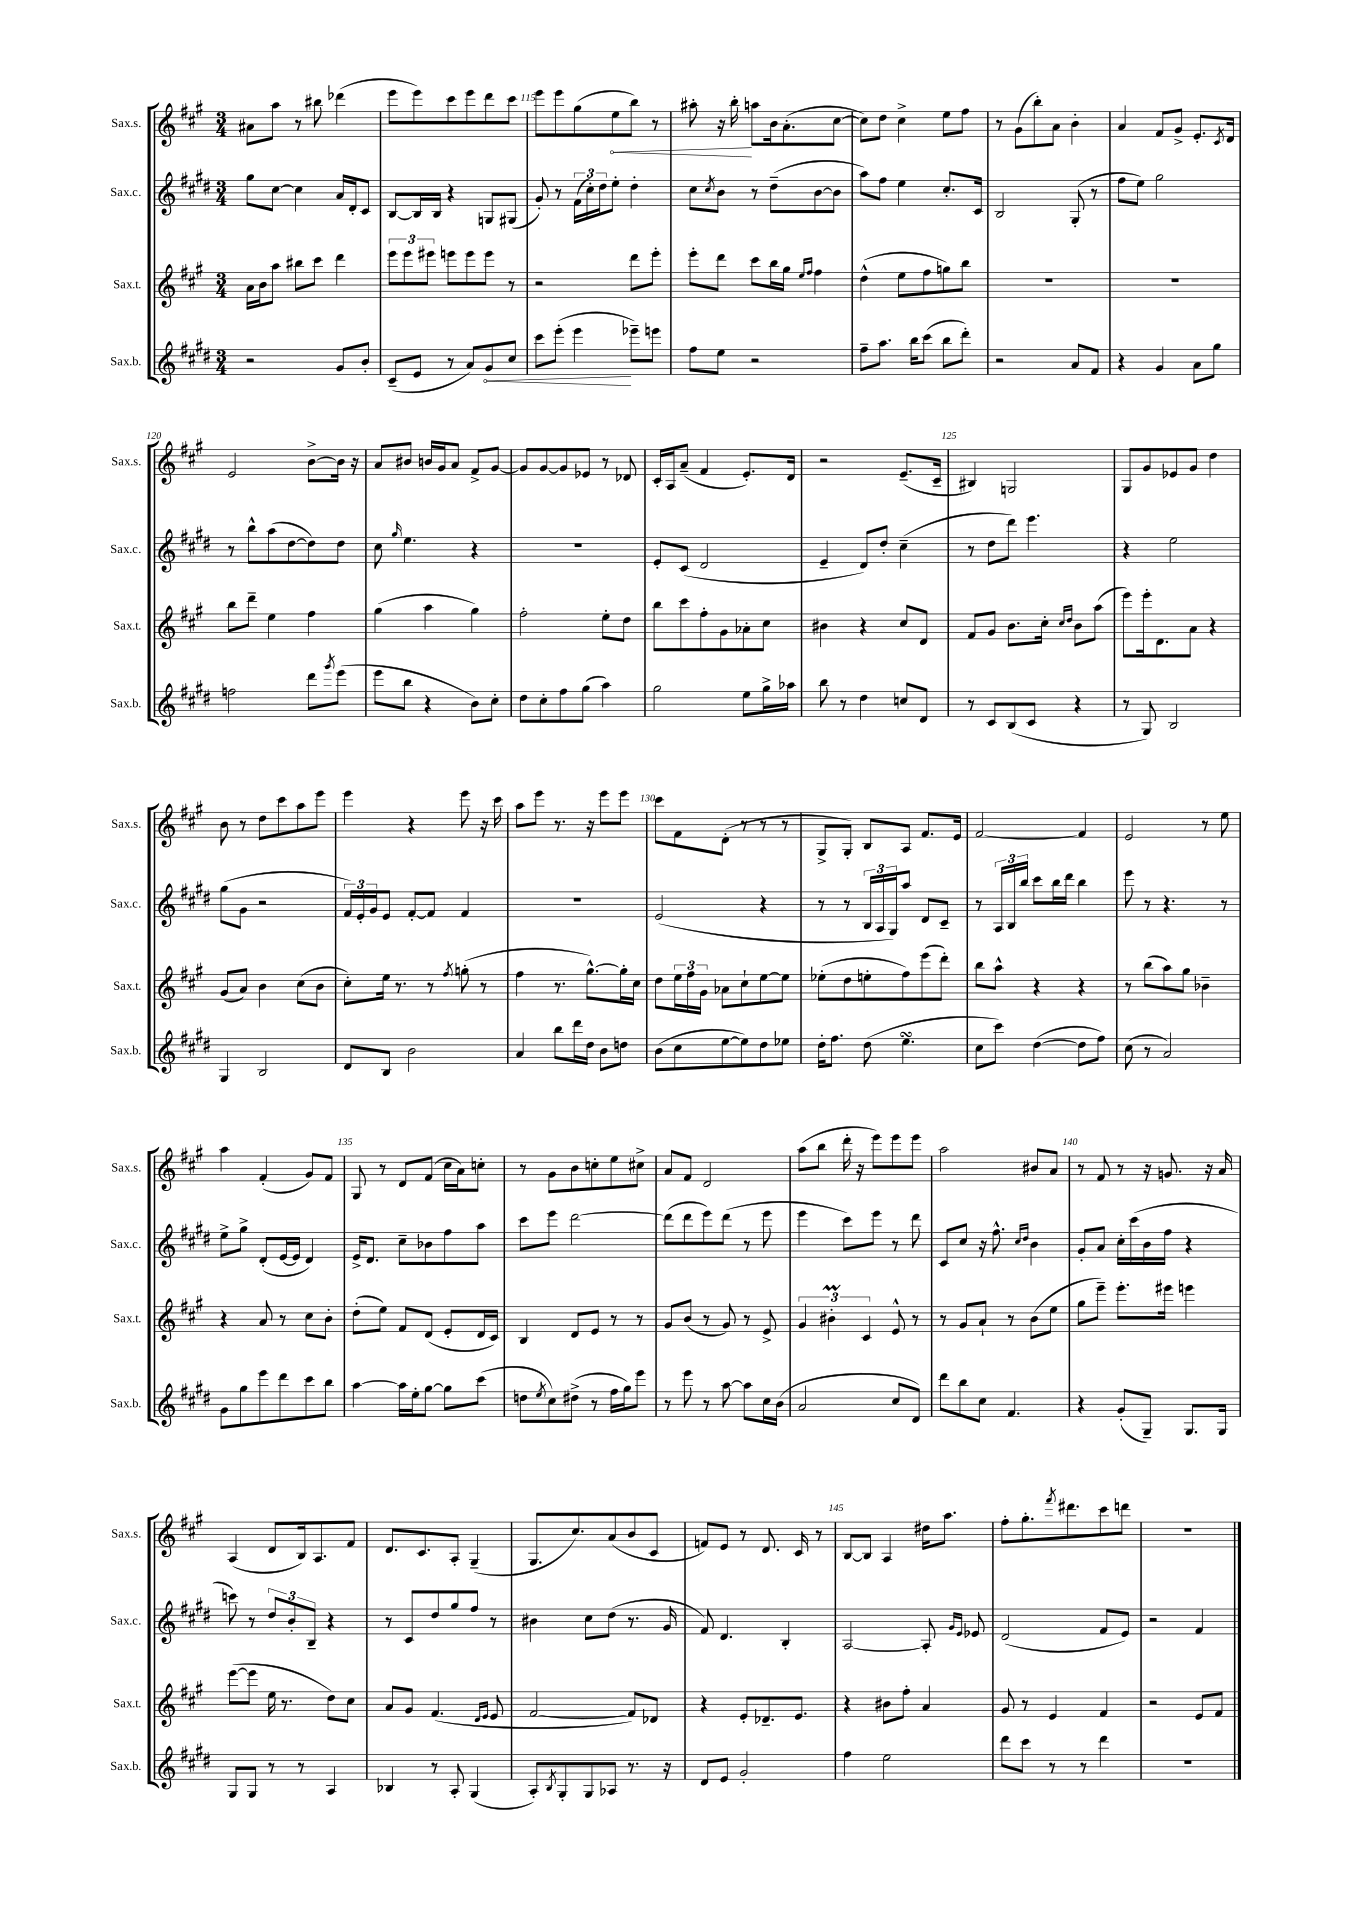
<<
\new StaffGroup <<
\new Staff = "s0" \with { instrumentName = "Sax.s." shortInstrumentName = "Sax.s." } {
    \clef treble \key a \major \numericTimeSignature \time 3/4
    ais'8 a''8 r8 bis''8 des'''4( |
    e'''8 e'''8) cis'''8 e'''8 d'''8 cis'''8 |
    e'''8 e'''8 gis''8( \once \override Hairpin.circled-tip = ##t e''8\< b''8) r8 |
    ais''8-. r16 b''16-.\! a''8 b'16 a'8.-.( cis''8~ |
    cis''8) d''8 cis''4-> e''8 fis''8 |
    r8 gis'8( b''8-.) a'8 b'4-. |
    a'4 fis'8 gis'8-> e'8.-. \acciaccatura { cis'8 } d'16 |
    e'2 b'8~-> b'16 r16 |
    a'8 bis'8 b'16 gis'16 a'8 fis'8-> gis'8~ |
    gis'8 gis'8~ gis'8 ees'8 r8 des'8 |
    cis'16-. a16 a'8--( fis'4 e'8.-.) d'16 |
    r2 e'8.--( cis'16-- |
    bis4) g2 |
    gis8 gis'8 ees'8 gis'8 d''4 |
    b'8 r8 d''8 cis'''8 a''8 e'''8 |
    e'''4 r4 e'''8 r16 cis'''16 |
    a''8 e'''8 r8. r16 e'''8 e'''8 |
    cis'''8 fis'8 d'8-.( r8 r8 r8 |
    gis8-> gis8-.) b8 a8 fis'8. e'16 |
    fis'2~ fis'4 |
    e'2 r8 e''8 |
    a''4 fis'4-.( gis'8) fis'8 |
    gis8 r8 d'8 fis'8( cis''16 a'16) c''8-. |
    r8 gis'8 b'8 c''8-. e''8 cis''8-> |
    a'8 fis'8 d'2 |
    a''8( b''8 d'''16-. r16 e'''8) e'''8 e'''8 |
    a''2 bis'8 a'8 |
    r8 fis'8 r8 r16 g'8. r16 a'16 |
    a4( d'8 b16) a8. fis'8 |
    d'8. cis'8. a8-. gis4--( |
    gis8. cis''8.) a'8( b'8 cis'8 |
    f'8) e'8 r8 d'8. cis'16 r8 |
    b8~ b8 a4 dis''16 a''8. |
    fis''8-. gis''8.-. \acciaccatura { fis'''8 } dis'''8. cis'''8 d'''8 |
    R2. \bar "|." |
}
\new Staff = "s1" \with { instrumentName = "Sax.c." shortInstrumentName = "Sax.c." } {
    \clef treble \key e \major \numericTimeSignature \time 3/4
    gis''8 cis''8~ cis''4 a'16 dis'16-. cis'8 |
    b8~ b16 b16 r4 g8 gis8( |
    gis'8-.) r8 \tuplet 3/2 { fis'16( cis''16-.) dis''16 } e''8-. dis''4-. |
    cis''8 \acciaccatura { cis''8 } b'8 r8 dis''8--( b'8~ b'8 |
    a''8) fis''8 e''4 cis''8.-. cis'16 |
    b2 gis8-.( r8 |
    fis''8 e''8) gis''2 |
    r8 b''8-^ a''8( dis''8~ dis''8) dis''8 |
    cis''8 \grace { gis''16 } e''4. r4 |
    R2. |
    e'8-. cis'8( dis'2 |
    e'4-- dis'8) dis''8-. cis''4--( |
    r8 dis''8 dis'''8) e'''4. |
    r4 e''2 |
    gis''8( gis'8 r2 |
    \tuplet 3/2 { fis'16) e'16-. gis'16 } e'8 fis'8~-. fis'8 fis'4 |
    R2. |
    e'2( r4 |
    r8 r8 \tuplet 3/2 { b16 a16 gis16) } a''8 dis'8 cis'8-- |
    r8 \tuplet 3/2 { a16 b16 b''16 } cis'''8 b''16 dis'''16 b''4 |
    e'''8 r8 r4. r8 |
    e''8-> gis''8-> dis'8-.( e'16~ e'16 dis'4) |
    e'16-> dis'8. cis''8-- bes'8 fis''8 a''8 |
    cis'''8 e'''8 dis'''2~ |
    dis'''8( dis'''8 e'''8) dis'''8( r8 e'''8 |
    e'''4 cis'''8) e'''8 r8 dis'''8 |
    cis'8 cis''8 r16 fis''8.-^ \grace { cis''16 dis''16 } b'4 |
    gis'8-. a'8 cis''16-. cis'''16( b'16 fis''16 r4 |
    c'''8) r8 \tuplet 3/2 { dis''8 b'8-. b8-- } r4 |
    r8 cis'8 dis''8 gis''8 fis''8 r8 |
    bis'4 cis''8 dis''8( r8. gis'16 |
    fis'8) dis'4. b4-. |
    a2~ a8-. \grace { gis'16 e'16 } ees'8 |
    dis'2( fis'8 e'8) |
    r2 fis'4 \bar "|." |
}
\new Staff = "s2" \with { instrumentName = "Sax.t." shortInstrumentName = "Sax.t." } {
    \clef treble \key a \major \numericTimeSignature \time 3/4
    a'16 b'16 a''8 bis''8 cis'''8 d'''4 |
    \tuplet 3/2 { e'''8 e'''8 eis'''8 } e'''8 e'''8 e'''8 r8 |
    r2 d'''8 e'''8-. |
    e'''8-. d'''8 cis'''8 b''16 gis''16 \grace { e''16 fis''16 } fis''4 |
    d''4-^( e''8 fis''8 g''8) b''8 |
    R2. |
    R2. |
    b''8 d'''8-- e''4 fis''4 |
    gis''4( a''4 gis''4) |
    fis''2-. e''8-. d''8 |
    b''8 cis'''8 fis''8-. gis'8 aes'8-. cis''8 |
    bis'4 r4 cis''8 d'8 |
    fis'8 gis'8 b'8. cis''16-. \grace { cis''16 d''16 } b'8 a''8( |
    e'''8) e'''16-. d'8. a'8 r4 |
    gis'8( a'8) b'4 cis''8( b'8 |
    cis''8-.) e''16 r8. r8 \acciaccatura { fis''8 } g''8-.( r8 |
    fis''4 r8. gis''8.~-^) gis''16-. cis''16 |
    d''8 \tuplet 3/2 { e''16 fis''16 gis'16 } aes'8 cis''8-! e''8~ e''8 |
    ees''8-.( d''8 e''8-. fis''8) e'''8( d'''8-.) |
    b''8 a''8-^ r4 r4 |
    r8 b''8( a''8) gis''8 bes'4-- |
    r4 a'8 r8 cis''8 b'8-. |
    d''8-.( e''8) fis'8 d'8( e'8-. d'16 cis'16) |
    b4 d'8 e'8 r8 r8 |
    gis'8 b'8( r8 gis'8) r8 e'8-> |
    \tuplet 3/2 { gis'4 bis'4-.\prall cis'4 } e'8-^ r8 |
    r8 gis'8 a'8-! r8 b'8( e''8 |
    gis''8 e'''8--) e'''8.-. eis'''16 e'''4 |
    e'''8~( e'''8 e''16 r8. d''8) cis''8 |
    a'8 gis'8 fis'4.( \grace { d'16 e'16 } e'8 |
    fis'2~ fis'8) des'8 |
    r4 e'8-. des'8.-- e'8. |
    r4 bis'8 fis''8-. a'4 |
    gis'8 r8 e'4 fis'4 |
    r2 e'8 fis'8 \bar "|." |
}
\new Staff = "s3" \with { instrumentName = "Sax.b." shortInstrumentName = "Sax.b." } {
    \clef treble \key e \major \numericTimeSignature \time 3/4
    r2 gis'8 b'8-. |
    cis'8--( e'8 r8 a'8) \once \override Hairpin.circled-tip = ##t gis'8\< cis''8 |
    cis'''8 e'''8-.( e'''4\! ees'''8--) e'''8 |
    fis''8 e''8 r2 |
    fis''8-- a''8. b''16 cis'''8( b''8 dis'''8-.) |
    r2 a'8 fis'8 |
    r4 gis'4 a'8 gis''8 |
    f''2 dis'''8 \acciaccatura { gis'''8 } e'''8( |
    e'''8 b''8 r4 b'8) cis''8-. |
    dis''8 cis''8-. fis''8 gis''8( a''4) |
    gis''2 e''8 gis''16-> aes''16 |
    b''8 r8 dis''4 c''8 dis'8 |
    r8 cis'8 b8( cis'8 r4 |
    r8 gis8) b2 |
    gis4 b2 |
    dis'8 b8 b'2 |
    a'4 b''8 dis'''16 dis''16 b'8 d''8 |
    b'8( cis''8 e''8~ e''8) dis''8 ees''8 |
    dis''16-. fis''8. dis''8( e''4.\turn |
    cis''8 cis'''8) dis''4~( dis''8 fis''8) |
    cis''8( r8 a'2) |
    gis'8 gis''8 e'''8 dis'''8 cis'''8 b''8 |
    a''4~ a''16 e''16-. gis''8~ gis''8 cis'''8( |
    d''8 \acciaccatura { e''8 } cis''8) dis''8->( r8 fis''16 gis''16) e'''8 |
    r8 e'''8 r8 a''8~ a''8 cis''16 b'16( |
    a'2 cis''8 dis'8) |
    dis'''8 b''8 cis''8 fis'4. |
    r4 gis'8-.( gis8--) gis8. gis16 |
    gis8 gis8 r8 r8 a4 |
    bes4 r8 a8-. gis4( |
    a8-.) \acciaccatura { b8 } gis8-. gis8 aes8 r8. r16 |
    dis'8 e'8 gis'2-. |
    fis''4 e''2 |
    dis'''8 cis'''8 r8 r8 dis'''4 |
    R2. \bar "|." |
}
>>
>>
\layout { \context { \Score currentBarNumber = #113 \override BarNumber.break-visibility = ##(#f #t #t) barNumberVisibility = #(every-nth-bar-number-visible 5) } }
